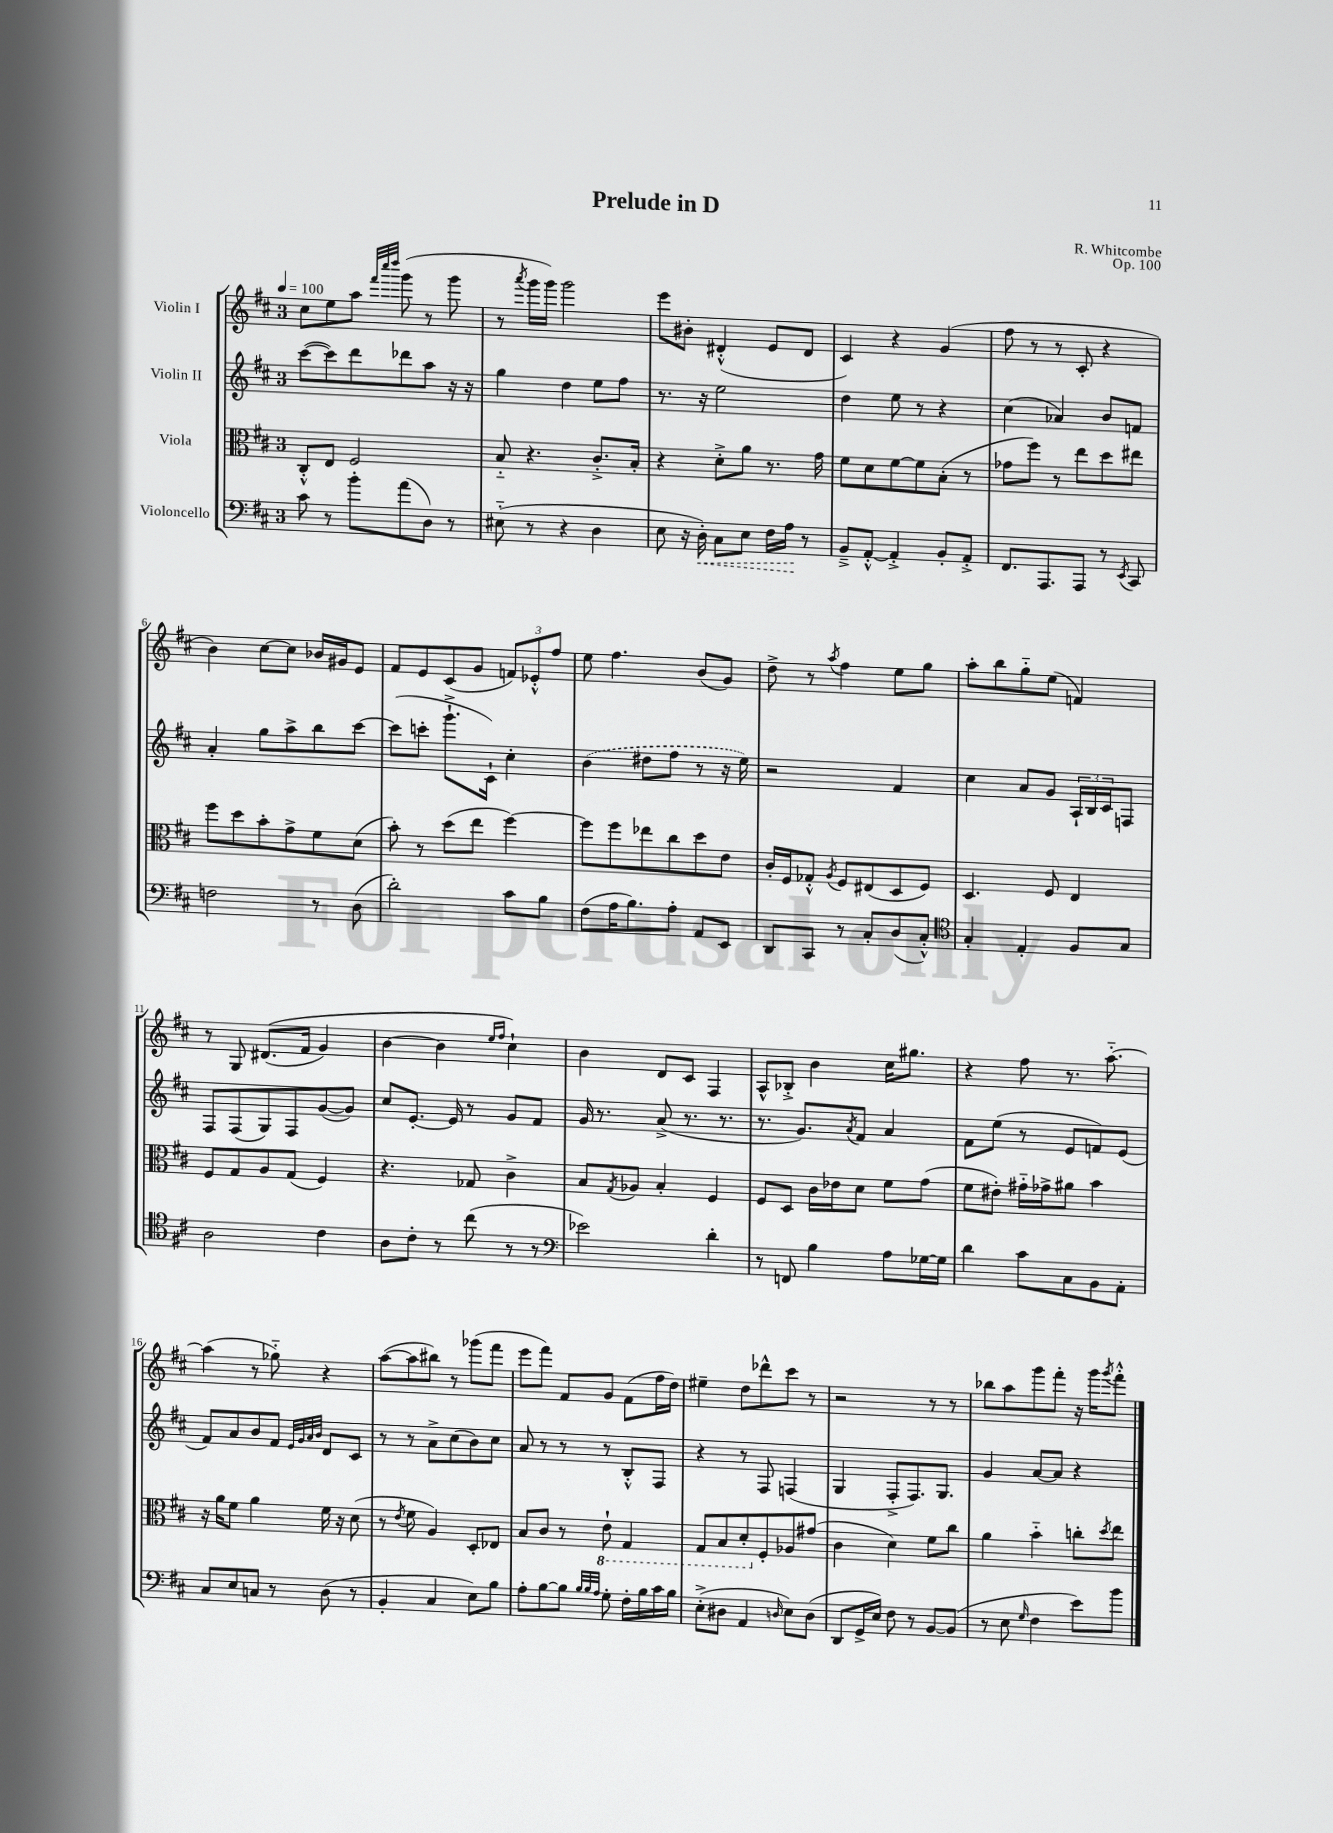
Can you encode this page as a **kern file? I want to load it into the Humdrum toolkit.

**kern	**dynam	**kern	**kern	**kern
*part4	*part4	*part3	*part2	*part1
*staff4	*staff4	*staff3	*staff2	*staff1
*I"Violoncello	*	*I"Viola	*I"Violin II	*I"Violin I
*clefF4	*	*clefC3	*clefG2	*clefG2
*k[f#c#]	*	*k[f#c#]	*k[f#c#]	*k[f#c#]
*M3/4	*	*M3/4	*M3/4	*M3/4
*MM100	*	*MM100	*MM100	*MM100
=1	=1	=1	=1	=1
8c#\	.	8C#'^^/L	([8ccc#\L	8cc#\L
8r	.	8E/J	8ccc#\])	8ee\
8b'\L	.	2F#/	8ddd\	8aa\J
.	.	.	.	32qqfff#/LLL
.	.	.	.	32qqcccc#/
.	.	.	.	32qqdddd/JJJ
(8a\	.	.	8ddd-X\	(8ggg\
8D\J)	.	.	8aa\J	8r
8r	.	.	16r	8ggg\
.	.	.	16r	.
=2	=2	=2	=2	=2
(8E#X\	.	8B/	4gg\	8r
.	.	.	.	8qaaa/
8r	.	4.r	.	16ggg\LL
.	.	.	.	16ggg\JJ)
4r	.	.	4dd\	2ggg\
4D\	.	8.c#'^/L	8ee\L	.
.	.	.	8ff#\J	.
.	.	16B'/Jk	.	.
=3	=3	=3	=3	=3
8E\	.	4r	8.r	8eee\L
16r	.	.	.	8b#X'\J
!	!LO:HP:b	!	!	!
16D'\)	<	.	16r	.
8C#\L	.	8d'^\L	2ee\	(4d#X'^^/
8E\J	.	8a\J	.	.
16F#\LL	.	8.r	.	8e/L
16A\JJ	.	.	.	.
8r	[	.	.	8d#/J
.	.	16g\	.	.
=4	=4	=4	=4	=4
8BB~^/L	.	8f#\L	4dd\	4c#/)
[8AA'^^/J	.	8d\	.	.
4AA'^/]	.	[8f#\	8ee\	4r
.	.	8f#\]	8r	.
8BB'/L	.	(8B'\J	4r	(4g/
8AA'^/J	.	8r	.	.
=5	=5	=5	=5	=5
8.FF#/L	.	8g-X\L	(4cc#\	8ff#\
.	.	8ff#\J)	.	8r
8.AAA/	.	.	.	.
.	.	8r	4a-X/)	8r
8AAA/J	.	8ee\L	.	8c#'/
8r	.	8dd\	8b/L	4r
8qEE/	.	.	.	.
8CC#/	.	8ee#X\J	8fn/J	.
!!LO:LB:g=z
=6	=6	=6	=6	=6
2Fn\	.	8ff#\L	4a'/	4b\)
.	.	8dd\	.	.
.	.	8b'\	8gg\L	[8cc#\L
.	.	8g^\	8aa^\	8cc#\J]
8r	.	8f#\	8bb\	16b-X/LL
.	.	.	.	16g#X/J
(8D\	.	(8d\J	[8ccc#\J	8e/J
=7	=7	=7	=7	=7
2d'\)	.	8b'\)	(8ccc#\L]	8f#/L
.	.	8r	8cccn'\J	8e/
.	.	(8dd\L	8.ggg`^\L	(8c#/
.	.	8ee\J	.	8g/J
.	.	.	16c#`\Jk)	.
8c#\L	.	[4ff#\)	4cc#'\	12fn/L)
.	.	.	.	12e-X'^^/
8B\J	.	.	.	.
.	.	.	.	12ff#/J
=8	=8	=8	=8	=8
(8F#\L	.	8ff#\L]	(4b\	8ee\
16A\K	.	8ff#\	.	4.ff#\
8.B\)	.	.	.	.
.	.	8ee-X\	8dd#X\L	.
8A'\J	.	8cc#\	8ff#\J	.
8AA/L	.	8dd\	8r	(8b/L
8EE/J	.	8e\J	16r	8g/J)
.	.	.	16ee\)	.
=9	=9	=9	=9	=9
8DD/L	.	16c#'/LL	2r	8dd^\
.	.	16F#/J	.	.
8CC#/J	.	8G-X'^^/J	.	8r
.	.	8qA/	.	8qaa/
8r	.	8F#/L	.	4ff#\
8C#'/L	.	(8E#X/	.	.
(8D/	.	8D/	4f#/	8ee\L
8C#'^^/J)	.	8F#/J)	.	8gg\J
=10	=10	=10	=10	=10
*clefC4	*	*	*	*
4G'/	.	4.D/	4cc#\	8aa'\L
.	.	.	.	8bb\
4E'/	.	.	8a/L	8gg\
.	.	8F#/	8g/J	(8ee\J
8F#/L	.	4E/	24A`/LL	4fn/)
.	.	.	24B/	.
.	.	.	24c#/J	.
8G/J	.	.	8Fn/J	.
!!LO:LB:g=z
=11	=11	=11	=11	=11
2A\	.	8F#/L	8F#/L	8r
.	.	8G/	(8F#/	8G/
.	.	8A/	8G/)	((8.d#X/L
.	.	(8G/J	8F#/	.
.	.	.	.	16f#/Jk
4c#\	.	4F#/)	([8g/	4g/)
.	.	.	8g/J])	.
=12	=12	=12	=12	=12
8A\L	.	4.r	8cc#/L	[4b\
8c#'\J	.	.	[8.e'/J	.
8r	.	.	.	4b\]
.	.	.	16e/]	.
(8cc#\	.	8G-X/	8r	.
.	.	.	.	16qqee/LL
.	.	.	.	16qqff#/JJ
8r	.	4c#^\	8g/L	4cc#`\)
8r	.	.	8f#/J	.
=13	=13	=13	=13	=13
*clefF4	*	*	*	*
2e-X\)	.	8B/L	16g/	4b\
.	.	.	8.r	.
.	.	8qG/	.	.
.	.	8A-X/J	.	.
.	.	4B'/	(8a^/	8d/L
.	.	.	8.r	8c#/J
4d'\	.	4F#/	.	4F#/
.	.	.	8.r	.
=14	=14	=14	=14	=14
8r	.	8F#/L	8.r	8A^^/L
8FFn/	.	8D/J	.	8B-X'^/J
.	.	.	8.g/L)	.
4B\	.	16c#\LL	.	4b\
.	.	16e-X\J	.	.
.	.	.	8qa/	.
.	.	8d\J	8f#/J	.
8A\L	.	8f#\L	4a/	16cc#\KL
.	.	.	.	8.gg#X\J
[16G-X\L	.	(8g\J	.	.
16G-\JJ]	.	.	.	.
=15	=15	=15	=15	=15
4d\	.	8f#\L	8f#\L	4r
.	.	8e#X'\J)	(8ee\J	.
8c#\L	.	16g#X\LL	8r	8ff#\
.	.	16g-X^\J	.	.
8C#\	.	8a#X\J	8e/L	8.r
8BB\	.	4b\	8fn/)	.
.	.	.	.	[8.aa\
8AA'\J	.	.	(8e/J	.
!!LO:LB:g=z
=16	=16	=16	=16	=16
8C#/L	.	16r	8f#/L)	(4aa\]
.	.	16a\KL	.	.
8E/	.	8f#\J	8a/	.
8Cn/J	.	4a\	8b/	8r
8r	.	.	8f#/J	8gg-X\)
.	.	.	32qqe/LLL	.
.	.	.	32qqg/	.
.	.	.	32qqa/	.
.	.	.	32qqb/JJJ	.
(8D\	.	16f#\	8d/L	4r
.	.	16r	.	.
8r	.	(8d\	8c#/J	.
=17	=17	=17	=17	=17
4BB'/	.	8r	8r	([8aa\L
.	.	8qe/	.	.
.	.	8f#\	8r	8aa\]
4C#/	.	4A/)	8a^\L	8bb#X\J)
.	.	.	(8cc#\	8r
8E\L)	.	8D'/L	8b\)	(8ggg-X\L
8B\J	.	8E-X/J	8cc#\J	8fff#\J
=18	=18	=18	=18	=18
8A'\L	.	8B/L	8a/	8eee\L
[8B\	.	8c#/J	8r	8fff#\J)
8B\J]	.	8r	8r	8f#/L
32qqB/LLL	.	.	.	.
32qqB/	.	.	.	.
32qqA/JJJ	.	.	.	.
*	*	*8ba	*	*
8G'\	.	8E`\	8r	8g/J
16F#'\LL	.	4GG/	8B'^^/L	(8f#\L
16B\	.	.	.	.
16c#\	.	.	8F#/J	16ff#\L
16B\JJ	.	.	.	16dd\JJ)
=19	=19	=19	=19	=19
(8E'^\L	.	8GG/L	4r	4ee#X~\
8D#X\J	.	8BB/	.	.
4AA/	.	8D'/	8r	8dd\L
*	*	*X8ba	*	*
.	.	8F#'/	8F#/	8ddd-X^^\
16qqDn/	.	.	.	.
8E\L)	.	8A-X/	(4Fn/	8ccc#\J
(8D\J	.	(8g#X/J	.	8r
=20	=20	=20	=20	=20
8DD/L	.	4c#\	4G/	2r
16GG^/L	.	.	.	.
16E/JJ)	.	.	.	.
8F#\	.	4d\)	8F#'^/L	.
8r	.	.	8.F#/)	.
[8BB/L	.	8f#\L	.	8r
.	.	.	8.G/J	.
(8BB/J]	.	8cc#\J	.	8r
=21	=21	=21	=21	=21
8r	.	4a\	4g/	8bb-X\L
8E\	.	.	.	8aa\
16qqG/	.	.	.	.
4F#\	.	4b\	[8a/L	8ggg\
.	.	.	8a/J]	8fff#'\J
8e\L)	.	8ccn'\L	4r	16r
.	.	.	.	16ggg\KL
.	.	8qdd/	.	8qggg/
8b\J	.	8ee\J	.	8fff#'^^\J
==	==	==	==	==
*-	*-	*-	*-	*-
